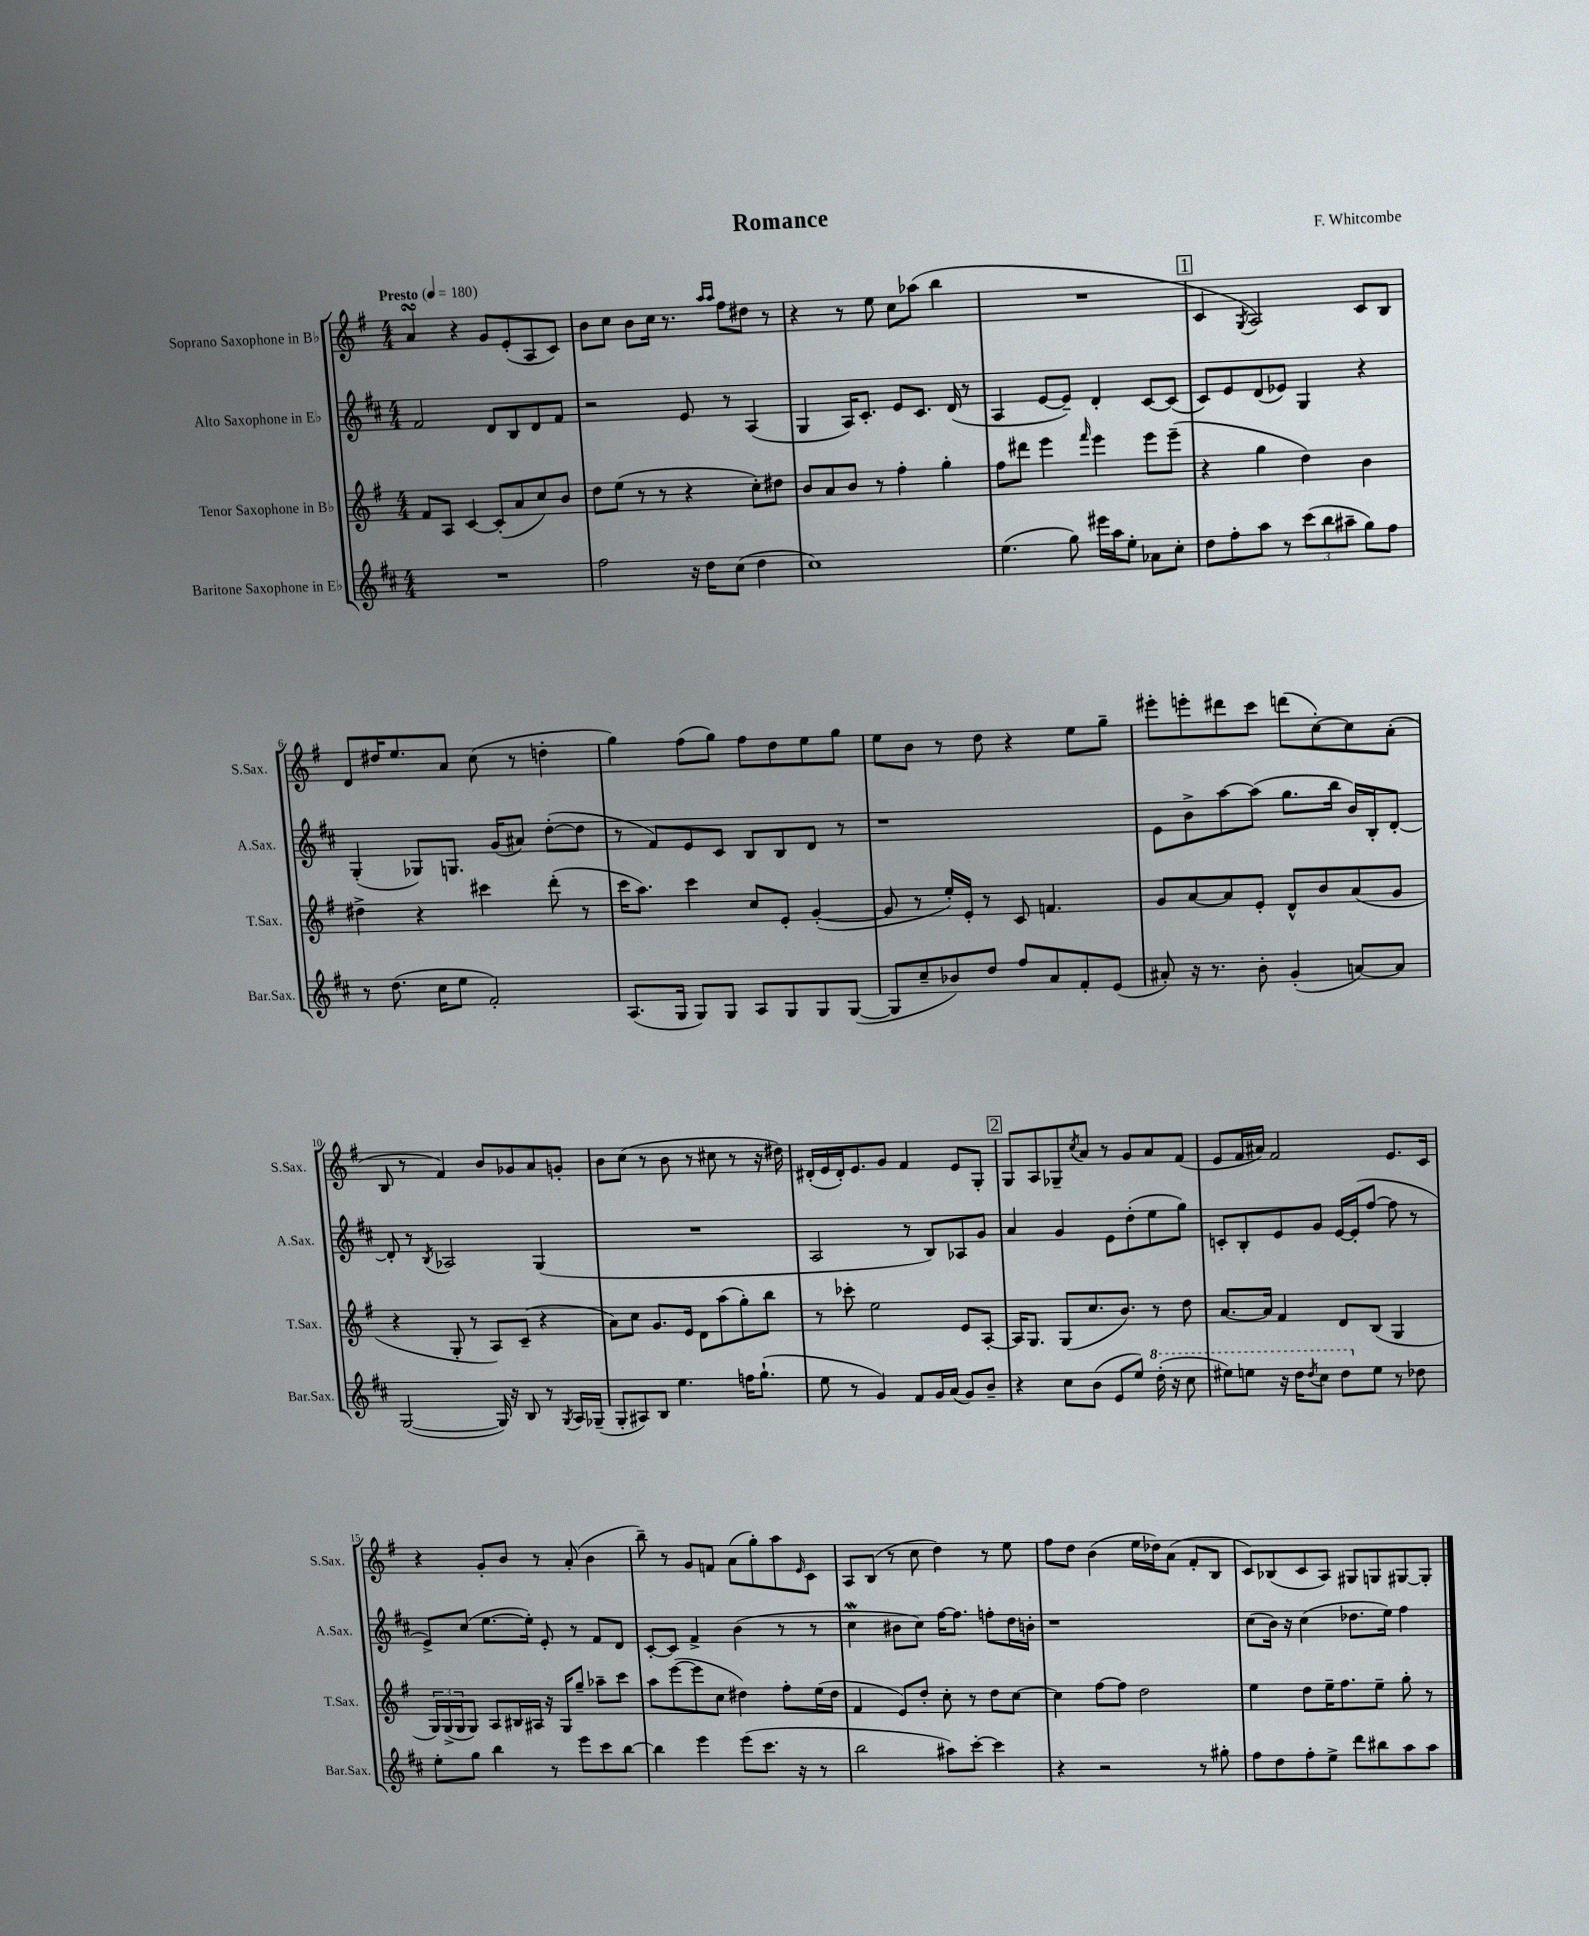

**kern	**kern	**kern	**kern
*staff4	*staff3	*staff2	*staff1
*clefG2	*clefG2	*clefG2	*clefG2
*k[f#c#]	*k[f#]	*k[f#c#]	*k[f#]
*M4/4	*M4/4	*M4/4	*M4/4
*MM180	*MM180	*MM180	*MM180
1r	8f#	2f#	4a
.	8A	.	.
.	[4c	.	4r
.	(8c']	8d	8g
.	8a	8B	(8e'
.	8cc)	8d	8A
.	8b	8f#	8c)
=	=	=	=
2ff#	8dd	2r	8b
.	(8ee	.	8cc
.	8r	.	8b
.	8r	.	16cc
.	.	.	8.r
16r	4r	8e	.
16dd	.	.	.
.	.	.	16qqaa
.	.	.	16qqaa
(8cc#	.	8r	8ff#
4dd	8cc')	(4A	8dd#
.	8dd#	.	8r
=	=	=	=
1cc#)	8b	4G	4r
.	8a	.	.
.	8b	16A)	8r
.	.	8.c#'	.
.	8r	.	8ee
.	4ff#'	8e	8cc
.	.	8.c#	(8aa-
.	4gg'	.	4bb
.	.	(16d	.
.	.	8r	.
=	=	=	=
(4.ee	8ff#	4A	1r
.	8ddd#	.	.
.	4eee	[8e	.
8gg)	.	8e~])	.
.	16qqfff#	.	.
16eee#	4eee	4d'	.
16aa	.	.	.
8ee'	.	.	.
8a-	8eee	[8c#	.
8cc#'	(8eee~	(8c#]	.
=	=	=	=
8dd	4r	8c#)	4c
8ff#'	.	8e	.
.	.	.	8qG
8aa	4gg	(8d	2A)
8r	.	8e-)	.
(12ccc#	4dd)	4G	.
12bb	.	.	.
12aa#~	.	.	.
8gg)	4b	4r	8c
8ff#	.	.	8B
=	=	=	=
8r	4dd#^	(4G'	8d
(8.dd	.	.	16dd#
.	.	.	8.ee
.	4r	8G-)	.
16cc#	.	.	.
8ee	.	8.G	8a
2f#')	4ccc#	.	(8cc
.	.	(16g	.
.	.	8a#)	8r
.	(8ddd'	([8dd'	4dd'
.	8r	8dd]	.
=	=	=	=
(8.A	16ccc	8r	4gg)
.	8.aa)	.	.
.	.	8f#)	.
16G	.	.	.
8G)	4ccc	8e	(8ff#
8G	.	8c#	8gg)
8A	8cc	8B	8ff#
8G	8e'	8B	8dd
8G	([4g'	8d	8ee
([8G	.	8r	8gg
=	=	=	=
8G]	8g]	1r	8ee
8cc#~	8r	.	8b
8b-)	16ee')	.	8r
.	16e'	.	.
8dd	8r	.	8dd
8ff#	8c	.	4r
8a	4.f	.	.
8f#'	.	.	8ee
(8e	.	.	8gg~
=	=	=	=
8a#')	8g	8e	8eee#'
16r	[8a	8b^	8eee'
8.r	.	.	.
.	8a]	[8aa	8ddd#
8b'	8e'	(8aa]	8ccc
(4g'	8d^^	8.gg	(8ddd
.	8b	.	[8cc')
.	.	16bb	.
[8a)	(8a	16b)	8cc]
.	.	16B'	.
8a]	8g	[8d'	(8a'
=	=	=	=
([2G	4r	8d']	8B
.	.	8r	8r
.	.	8qB	.
.	8G'	2A-	4f#)
.	8r	.	.
16G])	8A)	.	8b
16r	.	.	.
8B	(8c~	.	8g-
8r	4r	(4G	8a
8qG	.	.	.
16A	.	.	8g'
(16G-~	.	.	.
=	=	=	=
8G'	8a)	1r	8b
8A#)	8cc	.	(8cc
8B	8.g	.	8r
4.ee	.	.	8b
.	16e	.	.
.	8d	.	8r
.	(8aa	.	8cc#
16ff	8gg')	.	8r
(8.gg`	.	.	.
.	8bb	.	16r
.	.	.	16dd#)
=	=	=	=
8ee	8r	2A	(16d#'
.	.	.	16e
8r	8ccc-'	.	16d#')
.	.	.	8.e
4g)	2ee	.	.
.	.	.	8g
8f#	.	8r	4f#
16g	.	8B)	.
(16a	.	.	.
8g)	8e	8A-	8e
8b~	[8A'	8g	8G'
=	=	=	=
4r	16A]	4a	8G
.	8.G	.	.
.	.	.	8A
8cc#	(8G	4g	8G-~
.	.	.	8qcc
(8b	8.cc	.	8a
8e	.	8e	8r
.	8.b)	.	.
8ee)	.	(8dd'	8g
(16ddd'	8r	8ee	8a
16r	.	.	.
8ccc#	8dd	8gg)	(8f#
=	=	=	=
8eee#)	[8.a	8c'	8e
8eee	.	8B'	16f#
.	16a]	.	16a#)
16r	4f#	8e	2f#
16ddd	.	.	.
8qddd	.	.	.
8ccc#	.	8g	.
8ddd	8d	[16e	.
.	.	(16e']	.
8ee	(8B	[8ff#	.
8r	4G	8ff#]	8.e
8dd-	.	8r	.
.	.	.	16c
=	=	=	=
8ee'	24G)	8e^)	4r
.	(24G^	.	.
.	24G	.	.
8gg	8G)	(8cc#	.
4bb	8A	[8.ee	8g'
.	16B#	.	8b
.	16A#	16ee'])	.
8r	16r	8e'	8r
.	16G	.	.
8eee	8gg~	8r	(8a'
8ccc#	8aa-~	8f#	4b
[8bb	8ccc	8d	.
=	=	=	=
4bb]	8aa	[8c#'	8bb~)
.	([8eee	8c#]	8r
4eee	8eee]	4f#^	8g
.	8cc	.	8f
(8eee	4dd#)	(4b	(8a
8.ccc#	.	.	8gg')
.	8ff#'	8r	8aa
16r	.	.	.
.	.	.	16qqe
8r	(16ee	8r	8c
.	16dd#	.	.
=	=	=	=
2bb	4f#	4cc#	8A
.	.	.	(8B
.	8e)	8b#	8r
.	8dd'	8cc#)	8cc
8aa#)	8cc'	[16ff#	4dd)
.	.	8.ff#]	.
[8ccc#'	8r	.	.
4ccc#]	8dd	8ff'	8r
.	[8cc	16dd	8ee
.	.	16b'	.
=	=	=	=
4r	4cc]	1r	8ff#
.	.	.	8dd
2r	[8ff#	.	(4b
.	8ff#]	.	.
.	2dd	.	16ee
.	.	.	16dd-)
.	.	.	(8a
8r	.	.	8f#'
8gg#'	.	.	8B
=	=	=	=
8ff#	4ee	(8cc#	8c)
8dd	.	16b)	(8B-
.	.	16r	.
8ff#'	8dd	(4cc#	8c
8ee^	16ee~	.	8A)
.	8.ff#	.	.
8ddd	.	8.dd-	8G#
8bb#	8ee~	.	8G
.	.	16ee)	.
8aa	8gg'	4ff#	[8G#
8aa	8r	.	8G#']
==	==	==	==
*-	*-	*-	*-
